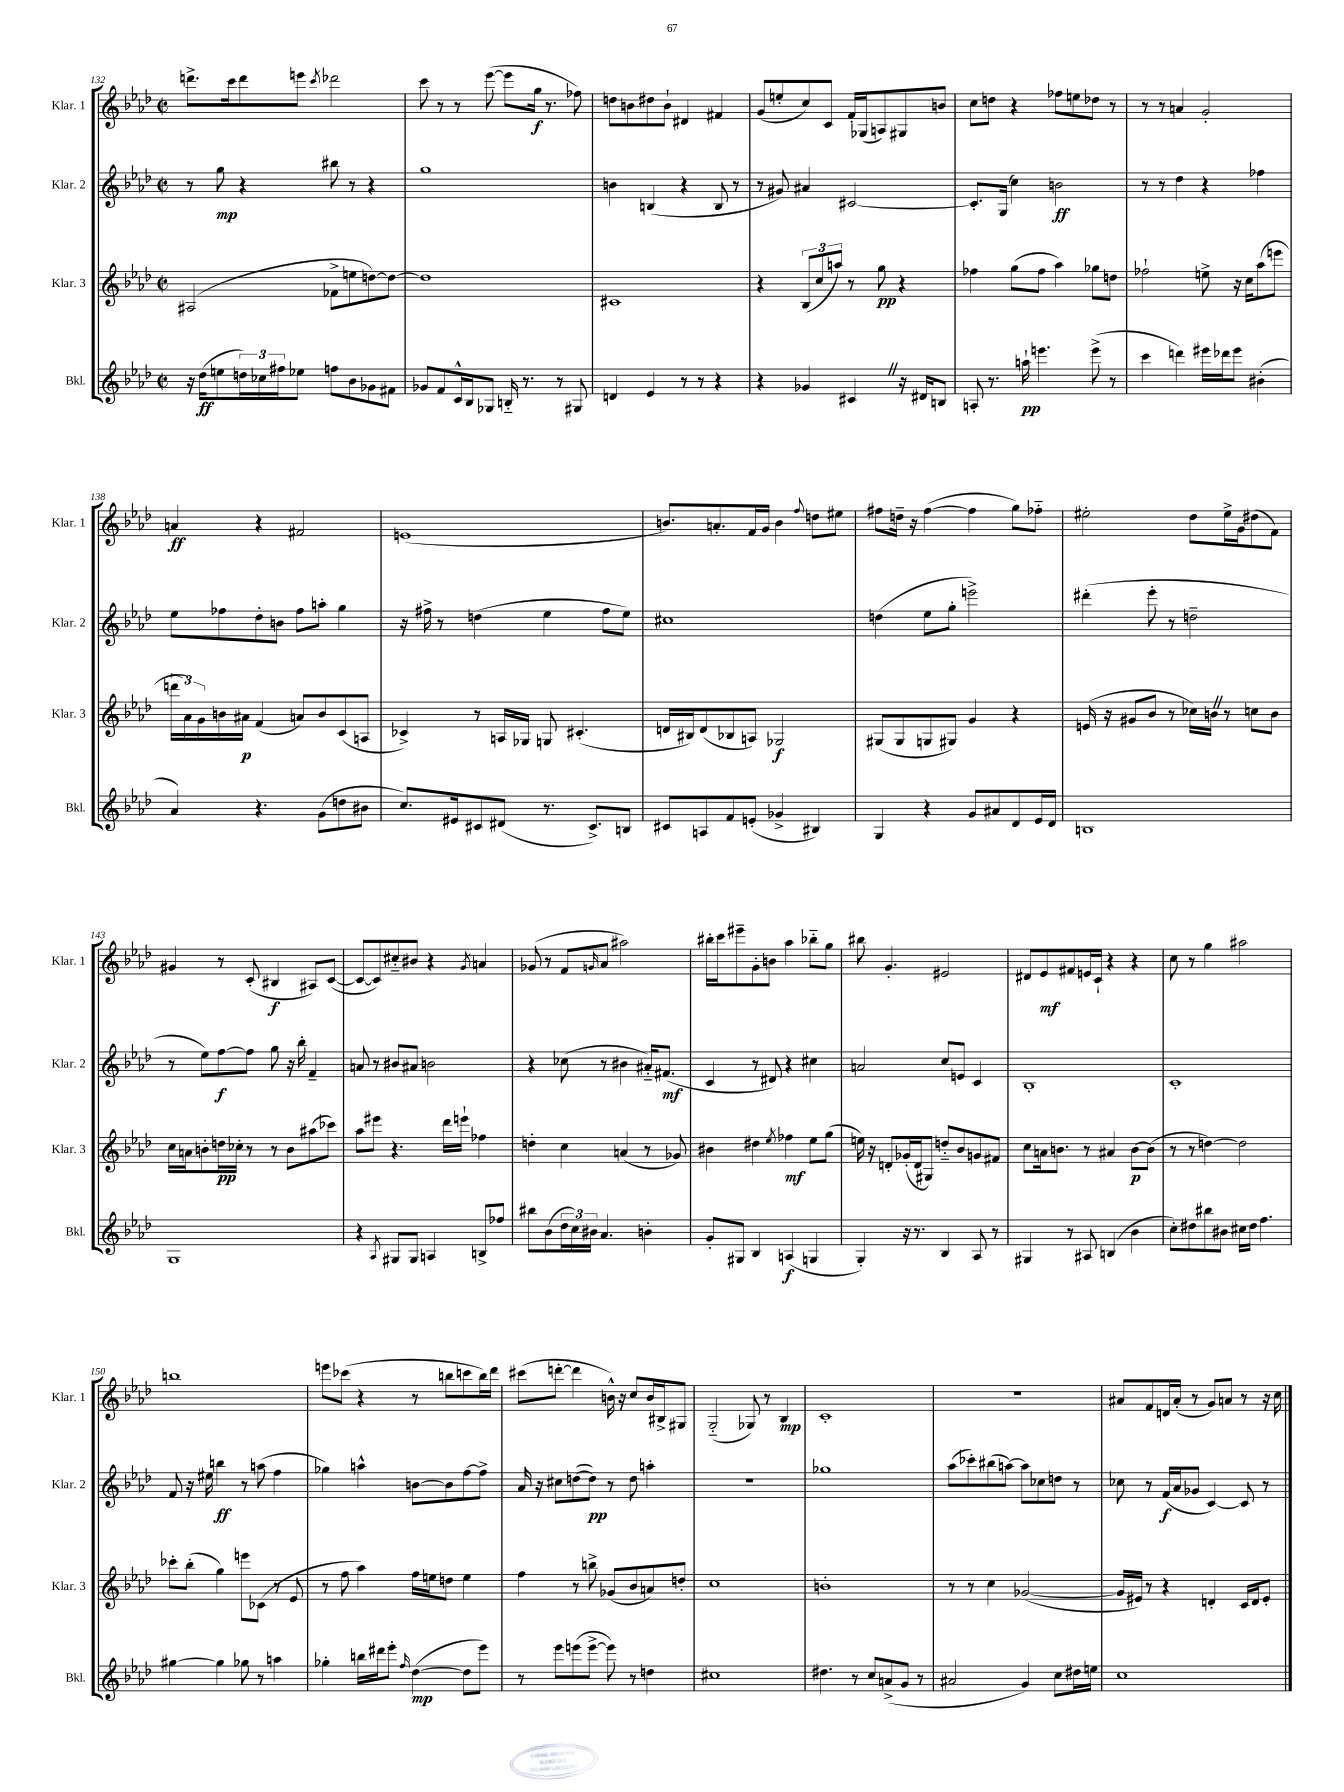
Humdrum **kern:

**kern	**dynam	**kern	**dynam	**kern	**dynam	**kern	**dynam
*part4	*part4	*part3	*part3	*part2	*part2	*part1	*part1
*staff4	*staff4	*staff3	*staff3	*staff2	*staff2	*staff1	*staff1
*I"Bkl.	*	*I"Klar. 3	*	*I"Klar. 2	*	*I"Klar. 1	*
*I'Bkl.	*	*I'Klar. 3	*	*I'Klar. 2	*	*I'Klar. 1	*
*clefG2	*	*clefG2	*	*clefG2	*	*clefG2	*
*k[b-e-a-d-]	*	*k[b-e-a-d-]	*	*k[b-e-a-d-]	*	*k[b-e-a-d-]	*
*M2/2	*	*M2/2	*	*M2/2	*	*M2/2	*
*met(c|)	*	*met(c|)	*	*met(c|)	*	*met(c|)	*
=132	=132	=132	=132	=132	=132	=132	=132
16r	.	(2A#X/	.	8r	.	8.dddn^\L	.
(16dd-\KL	ff	.	.	.	.	.	.
8een\	.	.	.	8gg\	mp	.	.
.	.	.	.	.	.	16ccc\k	.
24ddn\L)	.	.	.	4r	.	8ddd\	.
24cc-X\	.	.	.	.	.	.	.
24ff#X\J	.	.	.	.	.	.	.
8ee-X\J	.	.	.	.	.	8eeen\J	.
.	.	.	.	.	.	8qccc/	.
8ffn\L	.	8f-X^\L	.	8bb#X\	.	2ddd-X\	.
8b-\	.	8een\	.	8r	.	.	.
8g-X\	.	[8ddn\)	.	4r	.	.	.
8f#X\J	.	8dd\J_	.	.	.	.	.
=133	=133	=133	=133	=133	=133	=133	=133
8g-X/L	.	1dd]	.	1gg	.	8ccc\	.
8f/	.	.	.	.	.	8r	.
16c^^/L	.	.	.	.	.	8r	.
16B-/J	.	.	.	.	.	.	.
8G-X/J	.	.	.	.	.	([8eee-\	.
16Bn/	.	.	.	.	.	8eee-\L]	.
8.r	.	.	.	.	.	.	.
.	.	.	.	.	.	16gg\Jk	f
.	.	.	.	.	.	8.r	.
8r	.	.	.	.	.	.	.
8G#X/	.	.	.	.	.	8ff-X\)	.
=134	=134	=134	=134	=134	=134	=134	=134
4dn/	.	1c#X	.	4bn\	.	8ddn\L	.
.	.	.	.	.	.	8bn\	.
4e-/	.	.	.	(4Bn/	.	8dd#X\	.
.	.	.	.	.	.	8b`\J	.
8r	.	.	.	4r	.	4d#X/	.
8r	.	.	.	.	.	.	.
4r	.	.	.	8B/	.	4f#X/	.
.	.	.	.	8r	.	.	.
=135	=135	=135	=135	=135	=135	=135	=135
4r	.	4r	.	8r	.	(8g/L	.
.	.	.	.	8g#X/)	.	8een'/	.
4g-X/	.	(12B-/L	.	4a#X/	.	8cc/)	.
.	.	12cc/	.	.	.	.	.
.	.	.	.	.	.	8c/J	.
.	.	12aan/J)	.	.	.	.	.
4c#XZ/	.	8r	.	[2c#X/	.	16f'/LL	.
.	.	.	.	.	.	(16G-X/J	.
.	.	8gg\	pp	.	.	8An/)	.
16r	.	4r	.	.	.	8G#X/	.
16d#X/KL	.	.	.	.	.	.	.
8Bn/J	.	.	.	.	.	8bn/J	.
=136	=136	=136	=136	=136	=136	=136	=136
8An'/	.	4ff-X\	.	8.c#'/L]	.	8cc\L	.
8.r	.	.	.	.	.	8ddn\J	.
.	.	.	.	(16G/Jk	.	.	.
.	.	(8gg\L	.	4cc\)	.	4r	.
16aan`\	pp	.	.	.	.	.	.
4.eeen\	.	8ff-\J	.	.	.	.	.
.	.	4aa-\)	.	2bn\	ff	8ff-X\L	.
.	.	.	.	.	.	8een\	.
(8eee^\	.	8gg-X\L	.	.	.	8dd-X\J	.
8r	.	8ddn\J	.	.	.	8r	.
=137	=137	=137	=137	=137	=137	=137	=137
4ccc\	.	2ff-X`\	.	8r	.	8r	.
.	.	.	.	8r	.	8r	.
4dddn\)	.	.	.	4dd-\	.	4an/	.
16eee#X\LL	.	8een^\	.	4r	.	2g'/	.
16ddd-X\J	.	.	.	.	.	.	.
8eee#\J	.	16r	.	.	.	.	.
.	.	16cc\KL	.	.	.	.	.
(4b#X'\	.	(8aa-\	.	4ff-X\	.	.	.
.	.	8eeen\J	.	.	.	.	.
!!LO:LB:g=z
=138	=138	=138	=138	=138	=138	=138	=138
4a-/)	.	24dddn\LL	.	8ee-\L	.	4an/	ff
.	.	24a-\)	.	.	.	.	.
.	.	24g\	.	.	.	.	.
.	.	16bn\	.	8ff-X\	.	.	.
.	.	16a#X\JJ	p	.	.	.	.
4.r	.	(4f/	.	8dd-'\	.	4r	.
.	.	.	.	8bn\J	.	.	.
.	.	8an/L)	.	8ff-\L	.	2f#X/	.
(8g\L	.	8b/	.	8aan'\J	.	.	.
8ddn\	.	(8c/	.	4gg\	.	.	.
8b#X\J	.	8An/J	.	.	.	.	.
=139	=139	=139	=139	=139	=139	=139	=139
8.cc/L)	.	4c-X^/)	.	16r	.	(1en	.
.	.	.	.	16ff#X^\	.	.	.
.	.	.	.	8r	.	.	.
16e#X/k	.	.	.	.	.	.	.
8c#X/	.	8r	.	(4ddn\	.	.	.
(8d#X/J	.	16An/LL	.	.	.	.	.
.	.	16G-X/JJ	.	.	.	.	.
8.r	.	8Gn/	.	4ee-\	.	.	.
.	.	(4.c#X'/	.	.	.	.	.
8.c#^/L)	.	.	.	.	.	.	.
.	.	.	.	8ff#\L	.	.	.
8Bn/J	.	.	.	8ee-\J)	.	.	.
=140	=140	=140	=140	=140	=140	=140	=140
8c#X/L	.	16dn/LL	.	1cc#X	.	8.bn/L)	.
.	.	16B#X/J)	.	.	.	.	.
8An/	.	(8d/	.	.	.	.	.
.	.	.	.	.	.	8.an'/	.
8f/	.	8B-X/	.	.	.	.	.
(8en'/J	.	8An/J)	.	.	.	16f/L	.
.	.	.	.	.	.	16g/JJ	.
4g-X^/	.	2G-X/	f	.	.	4b\	.
.	.	.	.	.	.	8qqff/	.
4B#X/)	.	.	.	.	.	8ddn\L	.
.	.	.	.	.	.	8ee#X\J	.
=141	=141	=141	=141	=141	=141	=141	=141
4G/	.	(8G#X/L	.	(4ddn\	.	8ff#X\L	.
.	.	8G#/	.	.	.	16ddn~\Jk	.
.	.	.	.	.	.	16r	.
4r	.	8Gn/	.	8ee-\L	.	([4ff#\	.
.	.	8G#X/J)	.	8gg'\J	.	.	.
8g/L	.	4g/	.	2eeen^\)	.	4ff#\]	.
8a#X/	.	.	.	.	.	.	.
8d-/	.	4r	.	.	.	8gg\L)	.
16e-/L	.	.	.	.	.	8ff-X\J	.
16d-/JJ	.	.	.	.	.	.	.
=142	=142	=142	=142	=142	=142	=142	=142
1Bn	.	(16en/	.	(4ddd#X'\	.	2ee#X'\	.
.	.	16r	.	.	.	.	.
.	.	8g#X/L	.	.	.	.	.
.	.	8b-/J	.	8eee-'\	.	.	.
.	.	8r	.	8r	.	.	.
.	.	16cc-X\LL)	.	2ddn~\	.	8dd-\L	.
.	.	16bnZ\JJ	.	.	.	.	.
.	.	8r	.	.	.	16ee#^\L	.
.	.	.	.	.	.	16g\J	.
.	.	8ccn\L	.	.	.	(8dd#X\	.
.	.	8b\J	.	.	.	8f\J)	.
!!LO:LB:g=z
=143	=143	=143	=143	=143	=143	=143	=143
1G	.	16cc\LL	.	8r	.	4g#X/	.
.	.	16an\J	.	.	.	.	.
.	.	8bn'\	.	8ee-\L)	.	.	.
.	.	16ddn\L	pp	[8ff\	f	8r	.
.	.	16cc-X'\JJ	.	.	.	.	.
.	.	8r	.	8ff\J]	.	(8c'/	.
.	.	8r	.	8gg\	.	4B#X/	f
.	.	8b\L	.	16r	.	.	.
.	.	.	.	16bb-'\	.	.	.
.	.	(8aa#X\	.	4f~/	.	8A#X/L)	.
.	.	8ccc-X\J)	.	.	.	([8c/J	.
=144	=144	=144	=144	=144	=144	=144	=144
4r	.	8aa-\L	.	8an/	.	8c/L_	.
.	.	8eee#X\J	.	8r	.	8c/])	.
8qA-/	.	.	.	.	.	.	.
8G#X/L	.	4.r	.	8b#X/L	.	8cc#X/	.
8G#/J	.	.	.	8a#X/J	.	8b#X/J	.
4An/	.	.	.	2bn\	.	4r	.
.	.	16ddd-\LL	.	.	.	.	.
.	.	16eeen`\JJ	.	.	.	.	.
.	.	.	.	.	.	8qg/	.
8Bn^/L	.	4ff-X\	.	.	.	4an/	.
8ff-X/J	.	.	.	.	.	.	.
=145	=145	=145	=145	=145	=145	=145	=145
8bb#X\L	.	4ddn'\	.	4r	.	(8g-X/	.
(8b-\	.	.	.	.	.	8r	.
24dd-\L	.	4cc\	.	(8cc-X\	.	8f/L	.
24cc\)	.	.	.	.	.	.	.
24b#X\JJ	.	.	.	.	.	.	.
.	.	.	.	.	.	16qqgn/	.
4.a-/	.	.	.	8r	.	8a-/J	.
.	.	(4an/	.	4b#X\	.	2aa#X\)	.
4bn'\	.	8r	.	16a#X/KL)	.	.	.
.	.	.	.	(8.f#X/J	mf	.	.
.	.	8g-X/)	.	.	.	.	.
=146	=146	=146	=146	=146	=146	=146	=146
8g'/L	.	4b#X\	.	4c/	.	16bb#X'\LL	.
.	.	.	.	.	.	16ccc\J	.
8G#X/J	.	.	.	.	.	8eee#X~\	.
4B-/	.	4dd#X\	.	8r	.	8g'\	.
.	.	.	.	8d#X/)	.	8bn\J	.
.	.	8qee-/	.	.	.	.	.
(4An/	f	4ff-X\	mf	4r	.	4aa-\	.
4Gn/	.	8ee-\L	.	4cc#X\	.	8bb-X\L	.
.	.	(8gg\J	.	.	.	8gg\J	.
=147	=147	=147	=147	=147	=147	=147	=147
4G'/)	.	16een\)	.	2an/	.	8bb#X\	.
.	.	16r	.	.	.	.	.
.	.	8dn'/L	.	.	.	4.g'/	.
16r	.	(16g-X'/L	.	.	.	.	.
8.r	.	16d/J	.	.	.	.	.
.	.	8G#X/J)	.	.	.	.	.
4B-/	.	8ddn/L	.	8cc/L	.	2e#X/	.
.	.	8b-/	.	8en/J	.	.	.
8A-/	.	8gn/	.	4c/	.	.	.
8r	.	8f#X/J	.	.	.	.	.
=148	=148	=148	=148	=148	=148	=148	=148
4G#X/	.	8cc\L	.	1B-'	.	8d#X/L	.
.	.	16an\k	.	.	.	8e-/	mf
.	.	8.bn\J	.	.	.	.	.
8r	.	.	.	.	.	8f#X/	.
8A#X/	.	8r	.	.	.	16en/L	.
.	.	.	.	.	.	16c`/JJ	.
(4Bn/	.	4a#X/	.	.	.	4r	.
4b-\	.	[8b\L	p	.	.	4r	.
.	.	(8b\J]	.	.	.	.	.
=149	=149	=149	=149	=149	=149	=149	=149
8cc'\L)	.	8r	.	1c'	.	8cc\	.
8dd#X\	.	8r	.	.	.	8r	.
8bb#X\	.	[4ddn\)	.	.	.	4gg\	.
8b#X\J	.	.	.	.	.	.	.
16cc#X\LL	.	2dd\]	.	.	.	2aa#X\	.
16dd#\JJ	.	.	.	.	.	.	.
4.ff\	.	.	.	.	.	.	.
!!LO:LB:g=z
=150	=150	=150	=150	=150	=150	=150	=150
[4gg#X\	.	8ccc-X'\L	.	8f/	.	1bbn	.
.	.	(8bb-'\J	.	16r	.	.	.
.	.	.	.	16ee#X\	.	.	.
4gg#\]	.	4gg\)	.	4bbn\	ff	.	.
8gg-X\	.	8eeen\L	.	8r	.	.	.
8r	.	(8c-X\J	.	(8aan\	.	.	.
4aan\	.	8r	.	4ff\	.	.	.
.	.	8e-/	.	.	.	.	.
=151	=151	=151	=151	=151	=151	=151	=151
4gg-X'\	.	8r	.	4gg-X\)	.	8eeen\L	.
.	.	8ff\	.	.	.	(8ccc-X\J	.
16bbn\LL	.	4aa-\)	.	4aan^^\	.	4r	.
16ddd#X\J	.	.	.	.	.	.	.
8eee-'\J	.	.	.	.	.	.	.
16qqff/	.	.	.	.	.	.	.
([4dd-\	mp	16ff\LL	.	[8bn\L	.	8r	.
.	.	16een\J	.	.	.	.	.
.	.	8ddn\J	.	8b\]	.	8bbn\L	.
8dd-\L]	.	4ee\	.	[8ff\	.	8cccn\	.
8eee-\J)	.	.	.	8ff^\J]	.	16bb\L)	.
.	.	.	.	.	.	16ddd-\JJ	.
=152	=152	=152	=152	=152	=152	=152	=152
8r	.	4ff\	.	16a-/	.	(8ccc#X\L	.
.	.	.	.	16r	.	.	.
8eee-\L	.	.	.	8cc#X\L	.	[8dddn'\J	.
(8eeen\	.	8r	.	([8ddn\	.	4ddd\]	.
[8eee^\J	.	8bbn^\	.	8dd\J])	pp	.	.
8eee\])	.	(8g-X/L	.	8r	.	16bn^^\)	.
.	.	.	.	.	.	16r	.
8r	.	8b-/	.	8dd\	.	8cc/L	.
4ddn\	.	8an/)	.	4aan'\	.	16b/L	.
.	.	.	.	.	.	16B#X^/J	.
.	.	8ddn'/J	.	.	.	8G#X/J	.
=153	=153	=153	=153	=153	=153	=153	=153
1cc#X	.	1cc	.	1r	.	(2G/	.
.	.	.	.	.	.	8G-X/)	.
.	.	.	.	.	.	8r	.
.	.	.	.	.	.	4B-/	mp
=154	=154	=154	=154	=154	=154	=154	=154
4.dd#X\	.	1bn'	.	1gg-X	.	1c'	.
8r	.	.	.	.	.	.	.
8cc/L	.	.	.	.	.	.	.
(8an^/	.	.	.	.	.	.	.
8g/J	.	.	.	.	.	.	.
8r	.	.	.	.	.	.	.
=155	=155	=155	=155	=155	=155	=155	=155
2a#X/	.	8r	.	(8aa-\L	.	1r	.
.	.	8r	.	8ccc-X'\)	.	.	.
.	.	4cc\	.	(8bb#X\	.	.	.
.	.	.	.	[8aan\J)	.	.	.
4g/)	.	([2g-X/	.	8aa\L]	.	.	.
.	.	.	.	8cc-X\	.	.	.
8cc\L	.	.	.	8ddn\J	.	.	.
16dd#X\L	.	.	.	8r	.	.	.
16een\JJ	.	.	.	.	.	.	.
=156	=156	=156	=156	=156	=156	=156	=156
1cc	.	16g-/LL]	.	8cc-X\	.	8a#X/L	.
.	.	16e#X/JJ)	.	.	.	.	.
.	.	8r	.	8r	.	8f/	.
.	.	4r	.	(16f/LL	f	16dn/L	.
.	.	.	.	16a-/J	.	(16a#'/JJ	.
.	.	.	.	8g-X/J	.	8r	.
.	.	4dn'/	.	[4c/)	.	8g/L)	.
.	.	.	.	.	.	8an/J	.
.	.	16c/LL	.	8c/]	.	8r	.
.	.	16d/J	.	.	.	.	.
.	.	8e#'/J	.	8r	.	16r	.
.	.	.	.	.	.	16cc\	.
==	==	==	==	==	==	==	==
*-	*-	*-	*-	*-	*-	*-	*-
